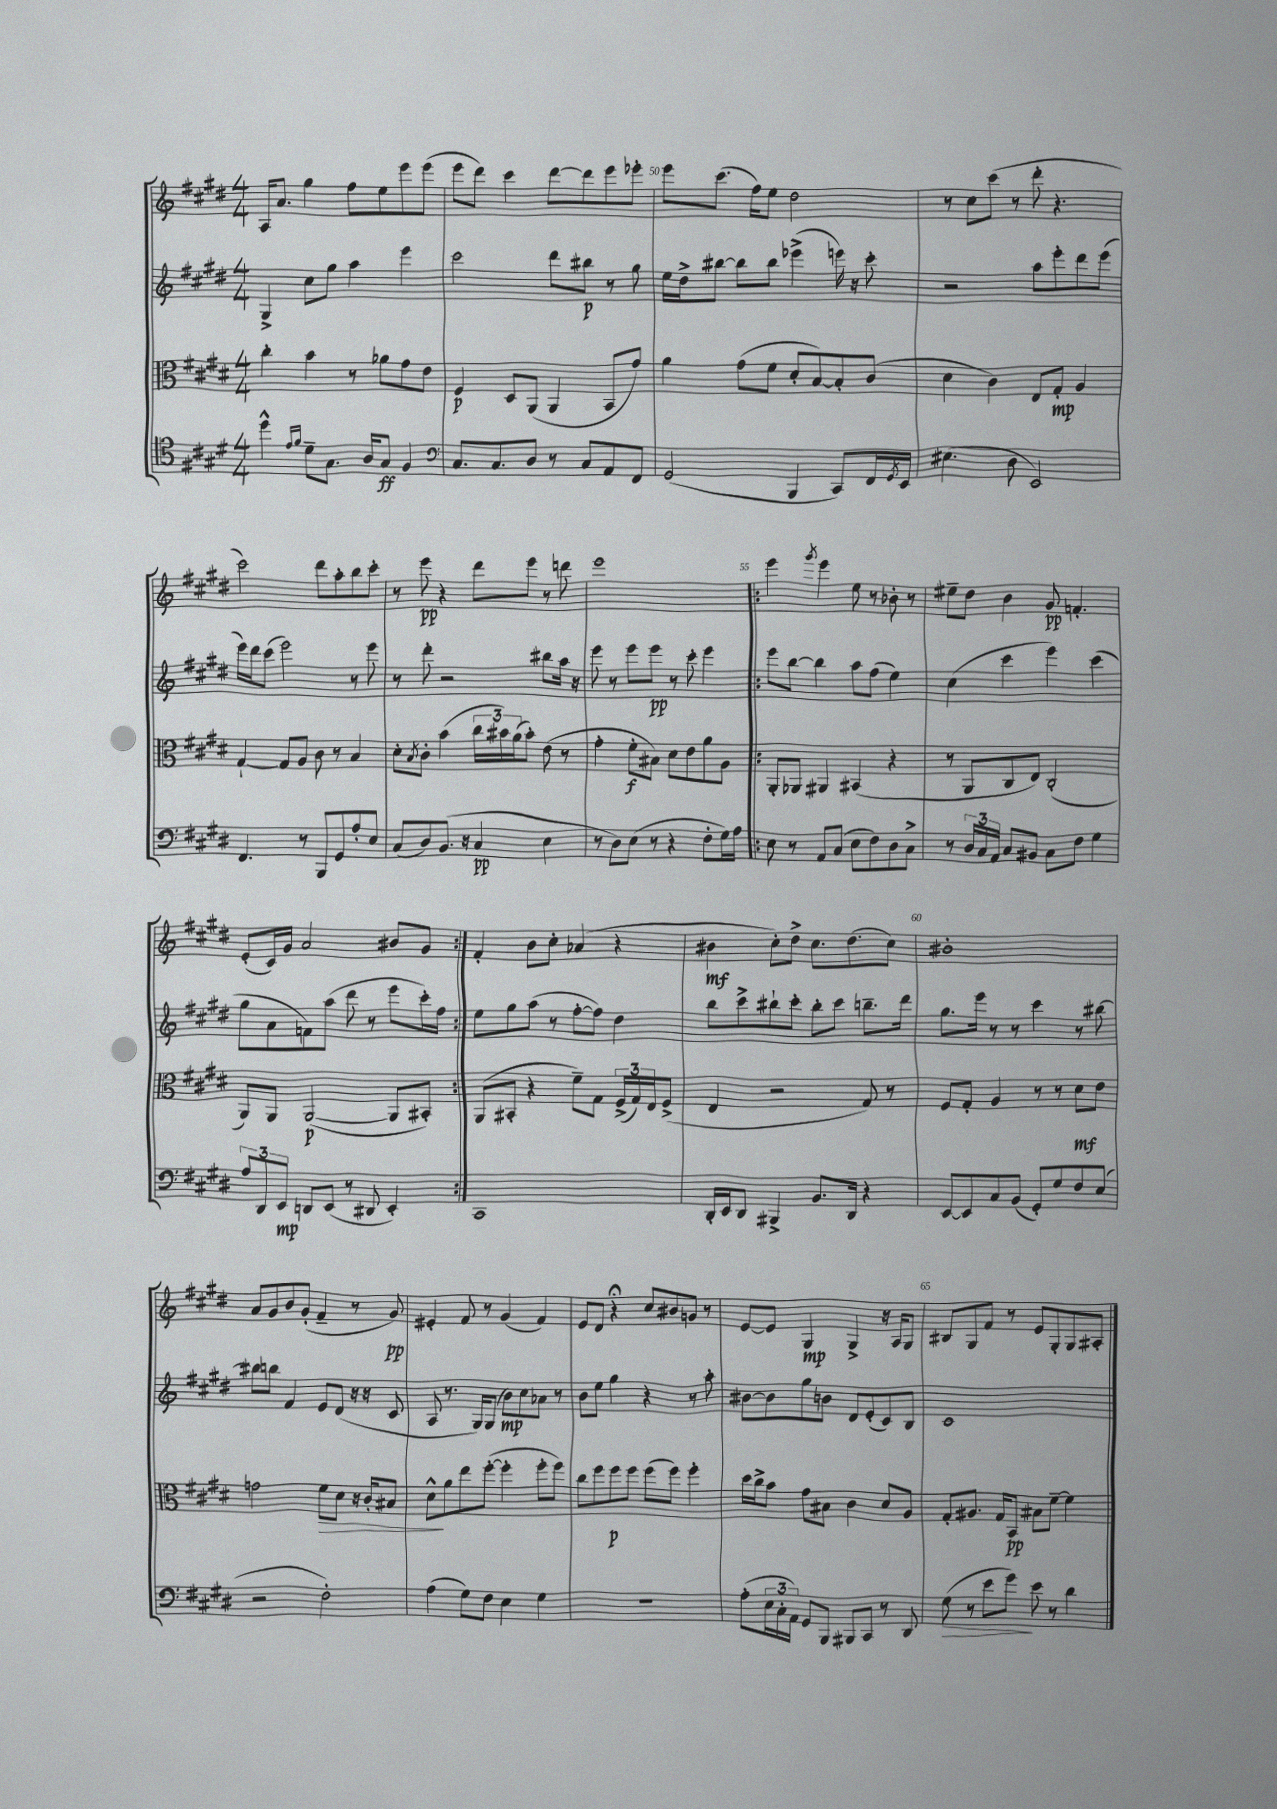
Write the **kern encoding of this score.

**kern	**dynam	**kern	**dynam	**kern	**dynam	**kern	**dynam
*part4	*part4	*part3	*part3	*part2	*part2	*part1	*part1
*staff4	*staff4	*staff3	*staff3	*staff2	*staff2	*staff1	*staff1
*clefC4	*	*clefC3	*	*clefG2	*	*clefG2	*
*k[f#c#g#d#]	*	*k[f#c#g#d#]	*	*k[f#c#g#d#]	*	*k[f#c#g#d#]	*
*M4/4	*	*M4/4	*	*M4/4	*	*M4/4	*
=48	=48	=48	=48	=48	=48	=48	=48
4dd#^^\	.	4cc#'\	.	4G#^/	.	16A/KL	.
.	.	.	.	.	.	8.a/J	.
16qqe/LL	.	.	.	.	.	.	.
16qqf#/JJ	.	.	.	.	.	.	.
8d#~\L	.	4b\	.	8cc#\L	.	4gg#\	.
8.G#\J	.	.	.	8gg#\J	.	.	.
.	.	8r	.	4aa\	.	8ff#\L	.
16A/KL	.	.	.	.	.	.	.
8G#/J	ff	8a-X\L	.	.	.	8ee\	.
4F#/	.	8g#\	.	4eee\	.	8eee\	.
.	.	8e\J	.	.	.	(8eee\J	.
=49	=49	=49	=49	=49	=49	=49	=49
*clefF4	*	*	*	*	*	*	*
8.C#/L	.	4F#/	p	2ccc#\	.	8eee\L	.
.	.	.	.	.	.	8ddd#\J)	.
8.C#/	.	.	.	.	.	.	.
.	.	8D#/L	.	.	.	4ccc#\	.
8D#/J	.	(8AA/J	.	.	.	.	.
8r	.	4AA/	.	8ddd#\L	.	[8ddd#\L	.
8C#/L	.	.	.	8bb#X\J	p	8ddd#\]	.
8AA/	.	8BB/L	.	8r	.	8eee\	.
8FF#/J	.	8g#/J)	.	8gg#\	.	8eee-X'\J	.
=50	=50	=50	=50	=50	=50	=50	=50
(2GG#/	.	4a\	.	16ee\LL	.	8eee\L	.
.	.	.	.	16dd#^\J	.	.	.
.	.	.	.	[8bb#X\J	.	(8.ccc#\J	.
.	.	(8g#\L	.	8bb#\L]	.	.	.
.	.	.	.	.	.	16ff#\KL)	.
.	.	8f#\J	.	8bb#\J	.	8ee\J	.
4BBB/	.	8d#'/L	.	(4eee-X^\	.	2dd#\	.
.	.	[8B/)	.	.	.	.	.
8CC#/L)	.	8B'/]	.	16eeen\)	.	.	.
.	.	.	.	16r	.	.	.
16FF#/L	.	(8c#/J	.	8ccc#'\	.	.	.
8qGG#/	.	.	.	.	.	.	.
16EE/JJ	.	.	.	.	.	.	.
=51	=51	=51	=51	=51	=51	=51	=51
(4.E#X\	.	4d#\	.	2r	.	8r	.
.	.	.	.	.	.	8cc#\L	.
.	.	4c#\)	.	.	.	(8ccc#\J	.
8D#\	.	.	.	.	.	8r	.
2EE/)	.	8E/L	.	8aa\L	.	8ddd#'\	.
.	.	8G#'/J	mp	8eee'\	.	4.r	.
.	.	4A/	.	8ddd#\	.	.	.
.	.	.	.	(8eee\J	.	.	.
!!LO:LB:g=z
=52	=52	=52	=52	=52	=52	=52	=52
4.FF#/	.	[4G#`/	.	16eee\LL)	.	2ccc#\)	.
.	.	.	.	16ddd#\J	.	.	.
.	.	.	.	(8ccc#\J	.	.	.
.	.	8G#/L]	.	2eee\)	.	.	.
8r	.	8A/J	.	.	.	.	.
8BBB/L	.	8c#\	.	.	.	8ddd#\L	.
8GG#/	.	8r	.	.	.	8aa'\	.
8A'/	.	4B/	.	8r	.	8bb\	.
8E/J	.	.	.	8eee\	.	8ccc#'\J	.
=53	=53	=53	=53	=53	=53	=53	=53
(8C#/L	.	8d#'\L	.	8r	.	8r	.
.	.	8qB/	.	.	.	.	.
8D#/)	.	8c#'\J	.	8ddd#'\	.	8eee\	pp
(8.BB/J	.	(4b\	.	2r	.	4r	.
16r	.	.	.	.	.	.	.
4C#/	pp	24cc#\LL	.	.	.	8ddd#\L	.
.	.	24b#X\)	.	.	.	.	.
.	.	(24a\J	.	.	.	.	.
.	.	8b#'\J)	.	.	.	8eee\J	.
4E\	.	(8e\	.	8bb#X\L	.	8r	.
.	.	8r	.	16aa\Jk	.	8dddn\	.
.	.	.	.	16r	.	.	.
=54	=54	=54	=54	=54	=54	=54	=54
8r	.	4g#'\	.	8eee\	.	1eee	.
8D#\L)	.	.	.	8r	.	.	.
(8E\J	.	8f#'\L	f	8eee\L	.	.	.
8r	.	8B#X\J)	.	8eee\J	pp	.	.
4r	.	8d#\L	.	8r	.	.	.
.	.	8e\	.	8ccc#'\	.	.	.
8F#'\L	.	8a\	.	4eee\	.	.	.
16G#\L)	.	8A\J	.	.	.	.	.
16A\JJ	.	.	.	.	.	.	.
=55!|:	=55!|:	=55!|:	=55!|:	=55!|:	=55!|:	=55!|:	=55!|:
8E\	.	8AA'/L	.	8eee\L	.	4eee\	.
8r	.	8AA-X/J	.	[8bb\J	.	.	.
.	.	.	.	.	.	8qggg#/	.
8AA/L	.	4AA#X/	.	4bb\]	.	4eee\	.
(8C#/J	.	.	.	.	.	.	.
8E\L	.	(4BB#X/	.	8aa\L	.	8ee\	.
8F#\)	.	.	.	(8ff#\J	.	8r	.
8D#\	.	4r	.	4ee\)	.	8b-X'\	.
8C#^\J	.	.	.	.	.	8r	.
=56	=56	=56	=56	=56	=56	=56	=56
8r	.	8r	.	(4cc#\	.	8ee#X~\L	.
24D#/LL	.	8AA/L	.	.	.	8dd#\J	.
24C#/	.	.	.	.	.	.	.
24AA/JJ	.	.	.	.	.	.	.
8C#/L	.	8C#/	.	4ccc#\	.	4b\	.
8BB#X/J	.	8E/J)	.	.	.	.	.
8C#\L	.	(2C#'/	.	4eee\)	.	8g#/	pp
8F#\J	.	.	.	.	.	4.fn'/	.
4G#\	.	.	.	(4ccc#\	.	.	.
!!LO:LB:g=z
=57	=57	=57	=57	=57	=57	=57	=57
12A/L	.	8AA/L)	.	8gg#\L	.	(8e'/L	.
12DD#/	.	.	.	.	.	.	.
.	.	8AA/J	.	8a\	.	16c#/L)	.
12EE/J	mp	.	.	.	.	.	.
.	.	.	.	.	.	16g#/JJ	.
8DDn/L	.	([2AA/	p	8fn\)	.	2a/	.
(8EE/J	.	.	.	(8aa\J	.	.	.
8r	.	.	.	8ddd#\	.	.	.
8DD#X/	.	.	.	8r	.	.	.
4EE'/)	.	8AA/L]	.	8eee\L	.	8b#X/L	.
.	.	8BB#X'/J)	.	16ccc#'\L)	.	8g#/J	.
.	.	.	.	16ff#\JJ	.	.	.
=58:|!	=58:|!	=58:|!	=58:|!	=58:|!	=58:|!	=58:|!	=58:|!
1CC#	.	(8AA/L	.	8ee\L	.	4f#'/	.
.	.	8BB#X'/J	.	8gg#\	.	.	.
.	.	4r	.	(8aa\J	.	8b\L	.
.	.	.	.	8r	.	8cc#'\J	.
.	.	8f#~\L)	.	[8ff#'\L	.	(4a-X/	.
.	.	8G#\J	.	8ff#\J])	.	.	.
.	.	(24F#^/LL	.	4dd#\	.	4r	.
.	.	24G#/)	.	.	.	.	.
.	.	24E/J	.	.	.	.	.
.	.	(8F#^/J	.	.	.	.	.
=59	=59	=59	=59	=59	=59	=59	=59
16DD#'/LL	.	4E/	.	8bb\L	.	4b#X\	mf
16EE/J	.	.	.	.	.	.	.
8DD#/J	.	.	.	8ccc#^\	.	.	.
4BBB#X^/	.	2r	.	8bb#X`\	.	8cc#'\L)	.
.	.	.	.	8ccc#'\J	.	8dd#^\J	.
8.BB/L	.	.	.	8bb#'\L	.	8.cc#\L	.
.	.	.	.	8ccc#\J	.	.	.
16DD#/Jk	.	.	.	.	.	(8.dd#\	.
4r	.	8G#/)	.	8.bbn~\L	.	.	.
.	.	8r	.	.	.	8cc#\J)	.
.	.	.	.	16ddd#\Jk	.	.	.
=60	=60	=60	=60	=60	=60	=60	=60
[8EE/L	.	8F#/L	.	8.gg#\L	.	1b#X'	.
8EE/]	.	8G#'/J	.	.	.	.	.
.	.	.	.	16eee\Jk	.	.	.
8C#/	.	4A/	.	8r	.	.	.
(8BB/J	.	.	.	8r	.	.	.
8GG#'/L)	.	8r	.	4ccc#\	.	.	.
8G#/	.	8r	.	.	.	.	.
8F#/	.	8d#\L	mf	8r	.	.	.
(8E/J	.	8e\J	.	[8bb#X\	.	.	.
!!LO:LB:g=z
=61	=61	=61	=61	=61	=61	=61	=61
2r	.	2gn\	.	8bb#X\L]	.	8a/L	.
.	.	.	.	8bbn\J	.	8g#/	.
.	.	.	.	4f#/	.	8b/	.
.	.	.	.	.	.	(8g#'/J	.
!	!	!	!LO:HP:b	!	!	!	!
2F#'\)	.	8f#\L	>	8e/L	.	4f#~/	.
.	.	8d#\J	.	(8d#/J	.	.	.
.	.	16r	.	16r	.	8r	.
.	.	16c#'/KL	.	16r	.	.	.
.	.	8B#X/J	.	8c#/	.	8g#/)	pp
=62	=62	=62	=62	=62	=62	=62	=62
(4A\	.	8d#^^\L	.	8A/	.	4e#X'/	.
.	.	8a\	]	8.r	.	.	.
8G#\L)	.	8ee\	.	.	.	8f#/	.
.	.	.	.	16G#/KL)	.	.	.
8F#\J	.	([8ff#'\J	.	(8G#/J	.	8r	.
4E\	.	4ff#'\]	.	8b\L)	mp	(4g#/	.
.	.	.	.	8cc#\	.	.	.
4G#\	.	8ff#'\L	.	8a-X\J	.	4f#/)	.
.	.	8ff#\J)	.	8r	.	.	.
=63	=63	=63	=63	=63	=63	=63	=63
1r	.	8cc#\L	.	8b\L	.	8e/L	.
.	.	8ff#\	.	8ee\J	.	8d#/J	.
.	.	8ff#\	p	4gg#\	.	4r;<	.
.	.	8ff#\J	.	.	.	.	.
.	.	(8ff#\L	.	4r	.	8cc#/L	.
.	.	8ff#\J)	.	.	.	8b#X/	.
.	.	4ff#'\	.	8r	.	8gn/J	.
.	.	.	.	8aa'\	.	8r	.
=64	=64	=64	=64	=64	=64	=64	=64
(8A'\L	.	16dd#\LL	.	[8b#X\L	.	[8e/L	.
.	.	16cc#^\J	.	.	.	.	.
24E\L	.	8b\J	.	8b#\]	.	8e/J]	.
24C#'\	.	.	.	.	.	.	.
24AA\JJ)	.	.	.	.	.	.	.
8GG#/L	.	8g#\L	.	8gg#\	.	4G#/	mp
8BBB/J	.	8B#X\J	.	8bn\J	.	.	.
8BBB#X/L	.	4c#\	.	8d#/L	.	4G#^/	.
8CC#/J	.	.	.	(8e'/	.	.	.
8r	.	8d#/L	.	8c#/)	.	16r	.
.	.	.	.	.	.	16A/KL	.
8DD#/	.	8A/J	.	8B/J	.	8G#/J	.
=65	=65	=65	=65	=65	=65	=65	=65
!	!LO:HP:b	!	!	!	!	!	!
(8G#\	>	8G#'/L	.	1c#	.	8B#X/L	.
8r	.	8.A#X/J	.	.	.	8G#/	.
8e\L	.	.	.	.	.	8f#/J	.
.	.	16G#/KL	.	.	.	.	.
8g#\J)	.	8BB/J	pp	.	.	8r	.
8e\	]	8B#X\L	.	.	.	8e/L	.
8r	.	[8f#~\J	.	.	.	8G#'/	.
4d#\	.	4f#\]	.	.	.	8G#/	.
.	.	.	.	.	.	8A#X'/J	.
==	==	==	==	==	==	==	==
*-	*-	*-	*-	*-	*-	*-	*-
